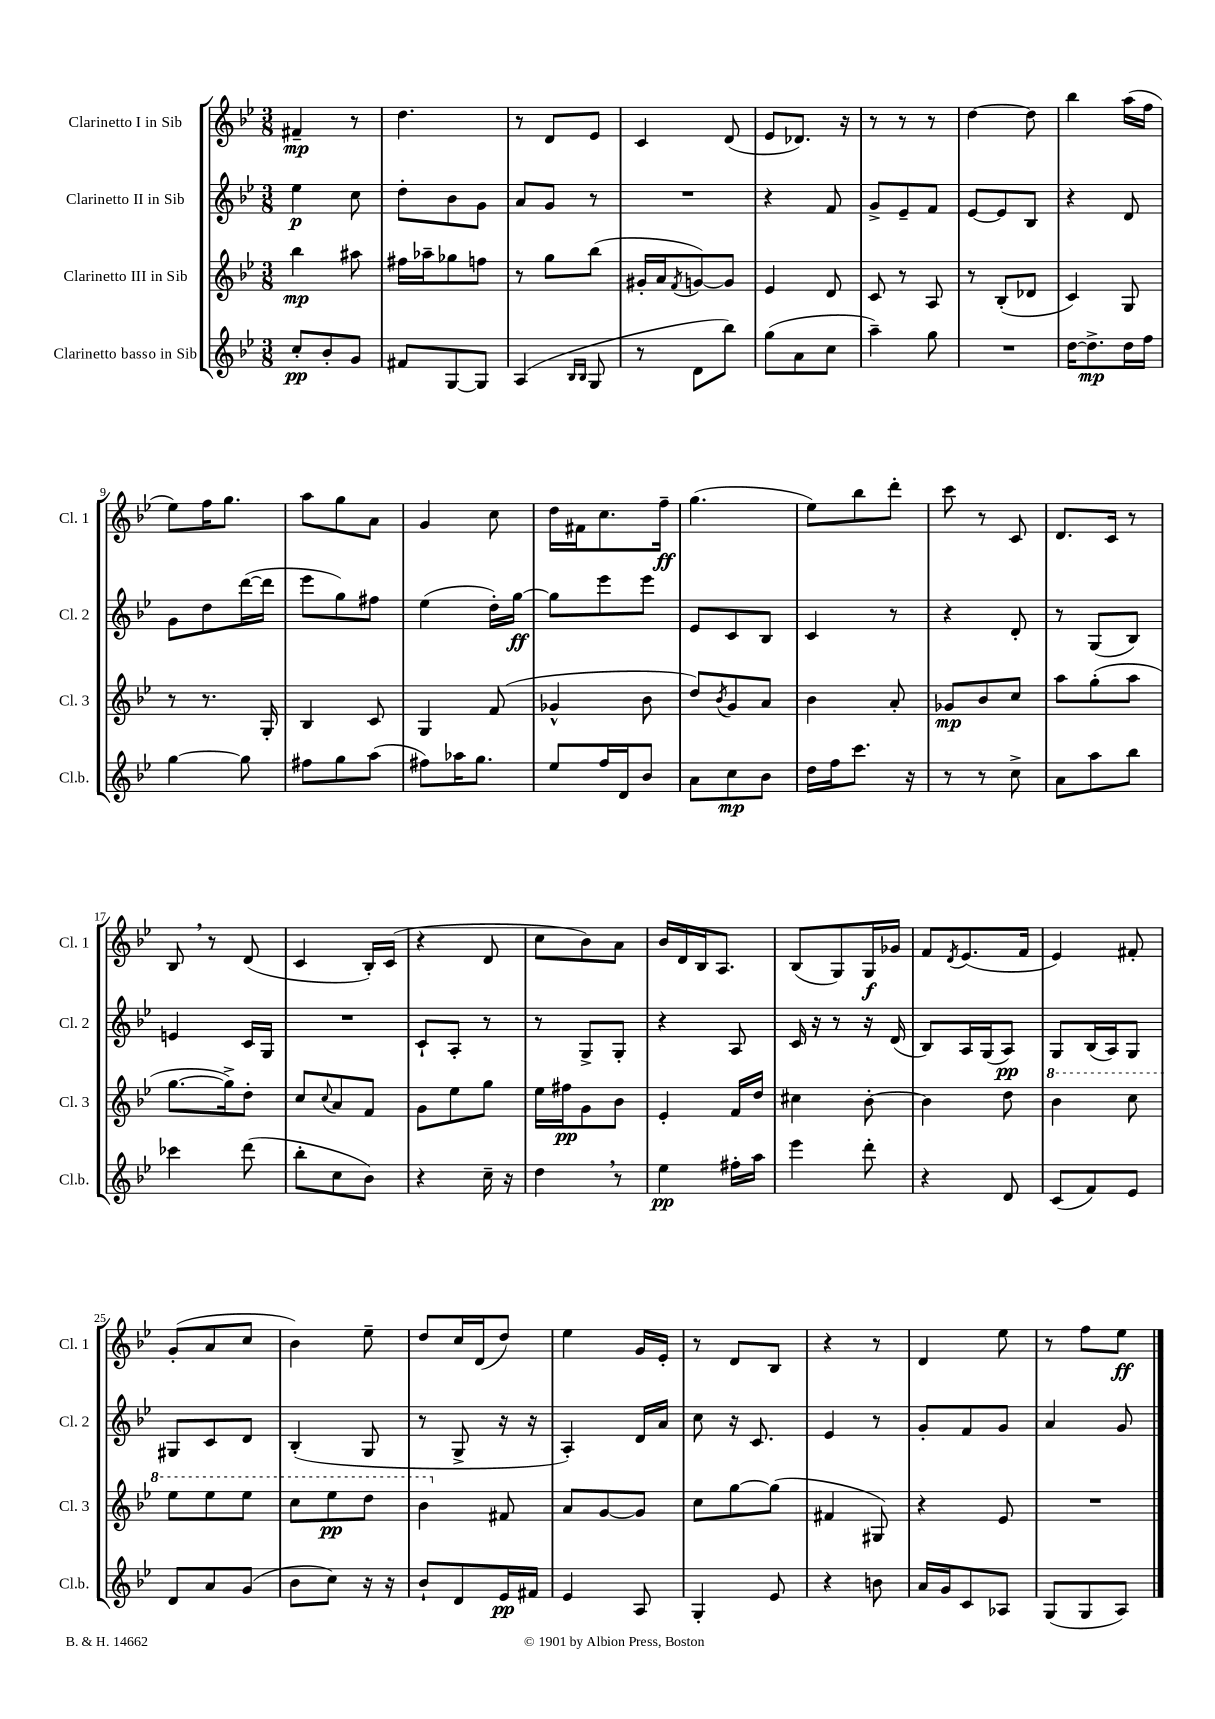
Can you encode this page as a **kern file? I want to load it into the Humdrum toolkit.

**kern	**kern	**kern	**kern
*staff4	*staff3	*staff2	*staff1
*clefG2	*clefG2	*clefG2	*clefG2
*k[b-e-]	*k[b-e-]	*k[b-e-]	*k[b-e-]
*M3/8	*M3/8	*M3/8	*M3/8
8cc'/L	4bb-\	4ee-\	4f#~/
8b-'/	.	.	.
8g/J	8aa#\	8cc\	8r
=	=	=	=
8f#/L	16ff#\LL	8dd'\L	4.dd\
.	16aa-~\J	.	.
[8G/	8gg-\	8b-\	.
8G/]J	8ff\J	8g\J	.
=	=	=	=
(4A/	8r	8a/L	8r
.	8gg\L	8g/J	8d/L
16qqB-/LL	.	.	.
16qqB-/JJ	.	.	.
8G/	(8bb-\J	8r	8e-/J
=	=	=	=
8r	16g#'/LL	4.r	4c/
.	16a/J	.	.
.	8qf/	.	.
8d\L	[8g/)	.	.
8bb-\J)	8g/]J	.	(8d/
=	=	=	=
(8gg\L	4e-/	4r	8e-/L
8a\	.	.	8.d-/J)
8cc\J	8d/	8f/	.
.	.	.	16r
=	=	=	=
4aa~\)	8c/	8g^/L	8r
.	8r	8e-~/	8r
8gg\	8A/	8f/J	8r
=	=	=	=
4.r	8r	[8e-/L	[4dd\
.	(8B-'/L	8e-/]	.
.	8d-/J	8B-/J	8dd\]
=	=	=	=
[16dd\LK	4c/)	4r	4bb-\
8.dd^\]	.	.	.
16dd\L	8G/	8d/	(16aa\LL
16ff\JJ	.	.	16ff\JJ
=	=	=	=
[4gg\	8r	8g\L	8ee-\L)
.	8.r	8dd\	16ff\K
.	.	.	8.gg\J
8gg\]	.	([16ddd\L	.
.	16G'/	16ddd\]JJ	.
=	=	=	=
8ff#\L	4B-/	8eee-\L	8aa\L
8gg\	.	8gg\)	8gg\
(8aa\J	8c/	8ff#\J	8a\J
=	=	=	=
8ff#\L)	4G/	(4ee-\	4g/
16aa-\K	.	.	.
8.gg\J	.	.	.
.	(8f/	16dd'\LL)	8cc\
.	.	[16gg\JJ	.
=	=	=	=
8ee-/L	4g-^^/	8gg\]L	16dd\LL
.	.	.	16f#\J
16ff/L	.	8eee-\	8.cc\
16d/J	.	.	.
8b-/J	8b-\	8eee-\J	.
.	.	.	16ff~\Jk
=	=	=	=
8a\L	8dd/L)	8e-/L	(4.gg\
.	8qb-/	.	.
8cc\	8g/	8c/	.
8b-\J	8a/J	8B-/J	.
=	=	=	=
16dd\LL	4b-\	4c/	8ee-\L)
16ff\J	.	.	.
8.ccc\J	.	.	8bb-\
.	8a'/	8r	8ddd'\J
16r	.	.	.
=	=	=	=
8r	8g-/L	4r	8ccc\
8r	8b-/	.	8r
8cc^\	8cc/J	8d'/	8c/
=	=	=	=
8a\L	8aa\L	8r	8.d/L
8aa\	(8gg'\	(8G/L	.
.	.	.	16c/Jk
8bb-\J	8aa\J	8B-/J)	8r
=	=	=	=
4ccc-\	[8.gg\L	4e/	8B-/
.	.	.	8r
.	16gg^\]k)	.	.
(8ddd\	8dd'\J	16c/LL	(8d/
.	.	16G/JJ	.
=	=	=	=
8bb-'\L	8cc/L	4.r	4c/
.	8qqcc/	.	.
8cc\	8a/	.	.
8b-\J)	8f/J	.	16B-'/LL)
.	.	.	(16c/JJ
=	=	=	=
4r	8g\L	8c`/L	4r
.	8ee-\	8A'/J	.
16cc~\	8gg\J	8r	8d/
16r	.	.	.
=	=	=	=
4dd\	16ee-\LL	8r	8cc\L
.	16ff#\J	.	.
.	8g\	8G^/L	8b-\)
8r	8b-\J	8G'/J	8a\J
=	=	=	=
4ee-\	4e-'/	4r	16b-/LL
.	.	.	16d/
.	.	.	16B-/J
.	.	.	8.A/J
16ff#'\LL	16f/LL	8A/	.
16aa\JJ	16dd/JJ	.	.
=	=	=	=
4eee-\	4cc#\	16c/	(8B-/L
.	.	16r	.
.	.	8r	8G/)
8ddd'\	[8b-'\	16r	16G/L
.	.	(16d/	16g-/JJ
=	=	=	=
4r	4b-\]	8B-/L)	8f/L
.	.	.	8qd/
.	.	16A/L	(8.e-/
.	.	(16G/J	.
8d/	8dd\	8A/J)	.
.	.	.	16f/Jk
=	=	=	=
(8c/L	4bb-\	8G/L	4e-/)
8f/)	.	(16B-/L	.
.	.	16A/J)	.
8e-/J	8ccc\	8G/J	8f#'/
=	=	=	=
8d/L	8eee-\L	8G#/L	(8g'/L
8a/	8eee-\	8c/	8a/
(8g/J	8eee-\J	8d/J	8cc/J
=	=	=	=
8b-\L	8ccc\L	(4B-'/	4b-\)
8cc\J)	8eee-\	.	.
16r	8ddd\J	8G/	8ee-~\
16r	.	.	.
=	=	=	=
8b-`/L	4bb-\	8r	8dd/L
8d/	.	8G^/	16cc/L
.	.	.	(16d/J
16e-/L	8f#/	16r	8dd/J)
16f#/JJ	.	16r	.
=	=	=	=
4e-/	8a/L	4A'/)	4ee-\
.	[8g/	.	.
8A/	8g/]J	16d/LL	16g/LL
.	.	16a/JJ	16e-'/JJ
=	=	=	=
4G'/	8cc\L	8cc\	8r
.	[8gg\	16r	8d/L
.	.	8.c/	.
8e-/	(8gg\]J	.	8B-/J
=	=	=	=
4r	4f#/	4e-/	4r
8b\	8G#/)	8r	8r
=	=	=	=
16a/LL	4r	8g'/L	4d/
16g/J	.	.	.
8c/	.	8f/	.
8A-/J	8e-/	8g/J	8ee-\
=	=	=	=
(8G/L	4.r	4a/	8r
8G/	.	.	8ff\L
8A/J)	.	8g/	8ee-\J
==	==	==	==
*-	*-	*-	*-
